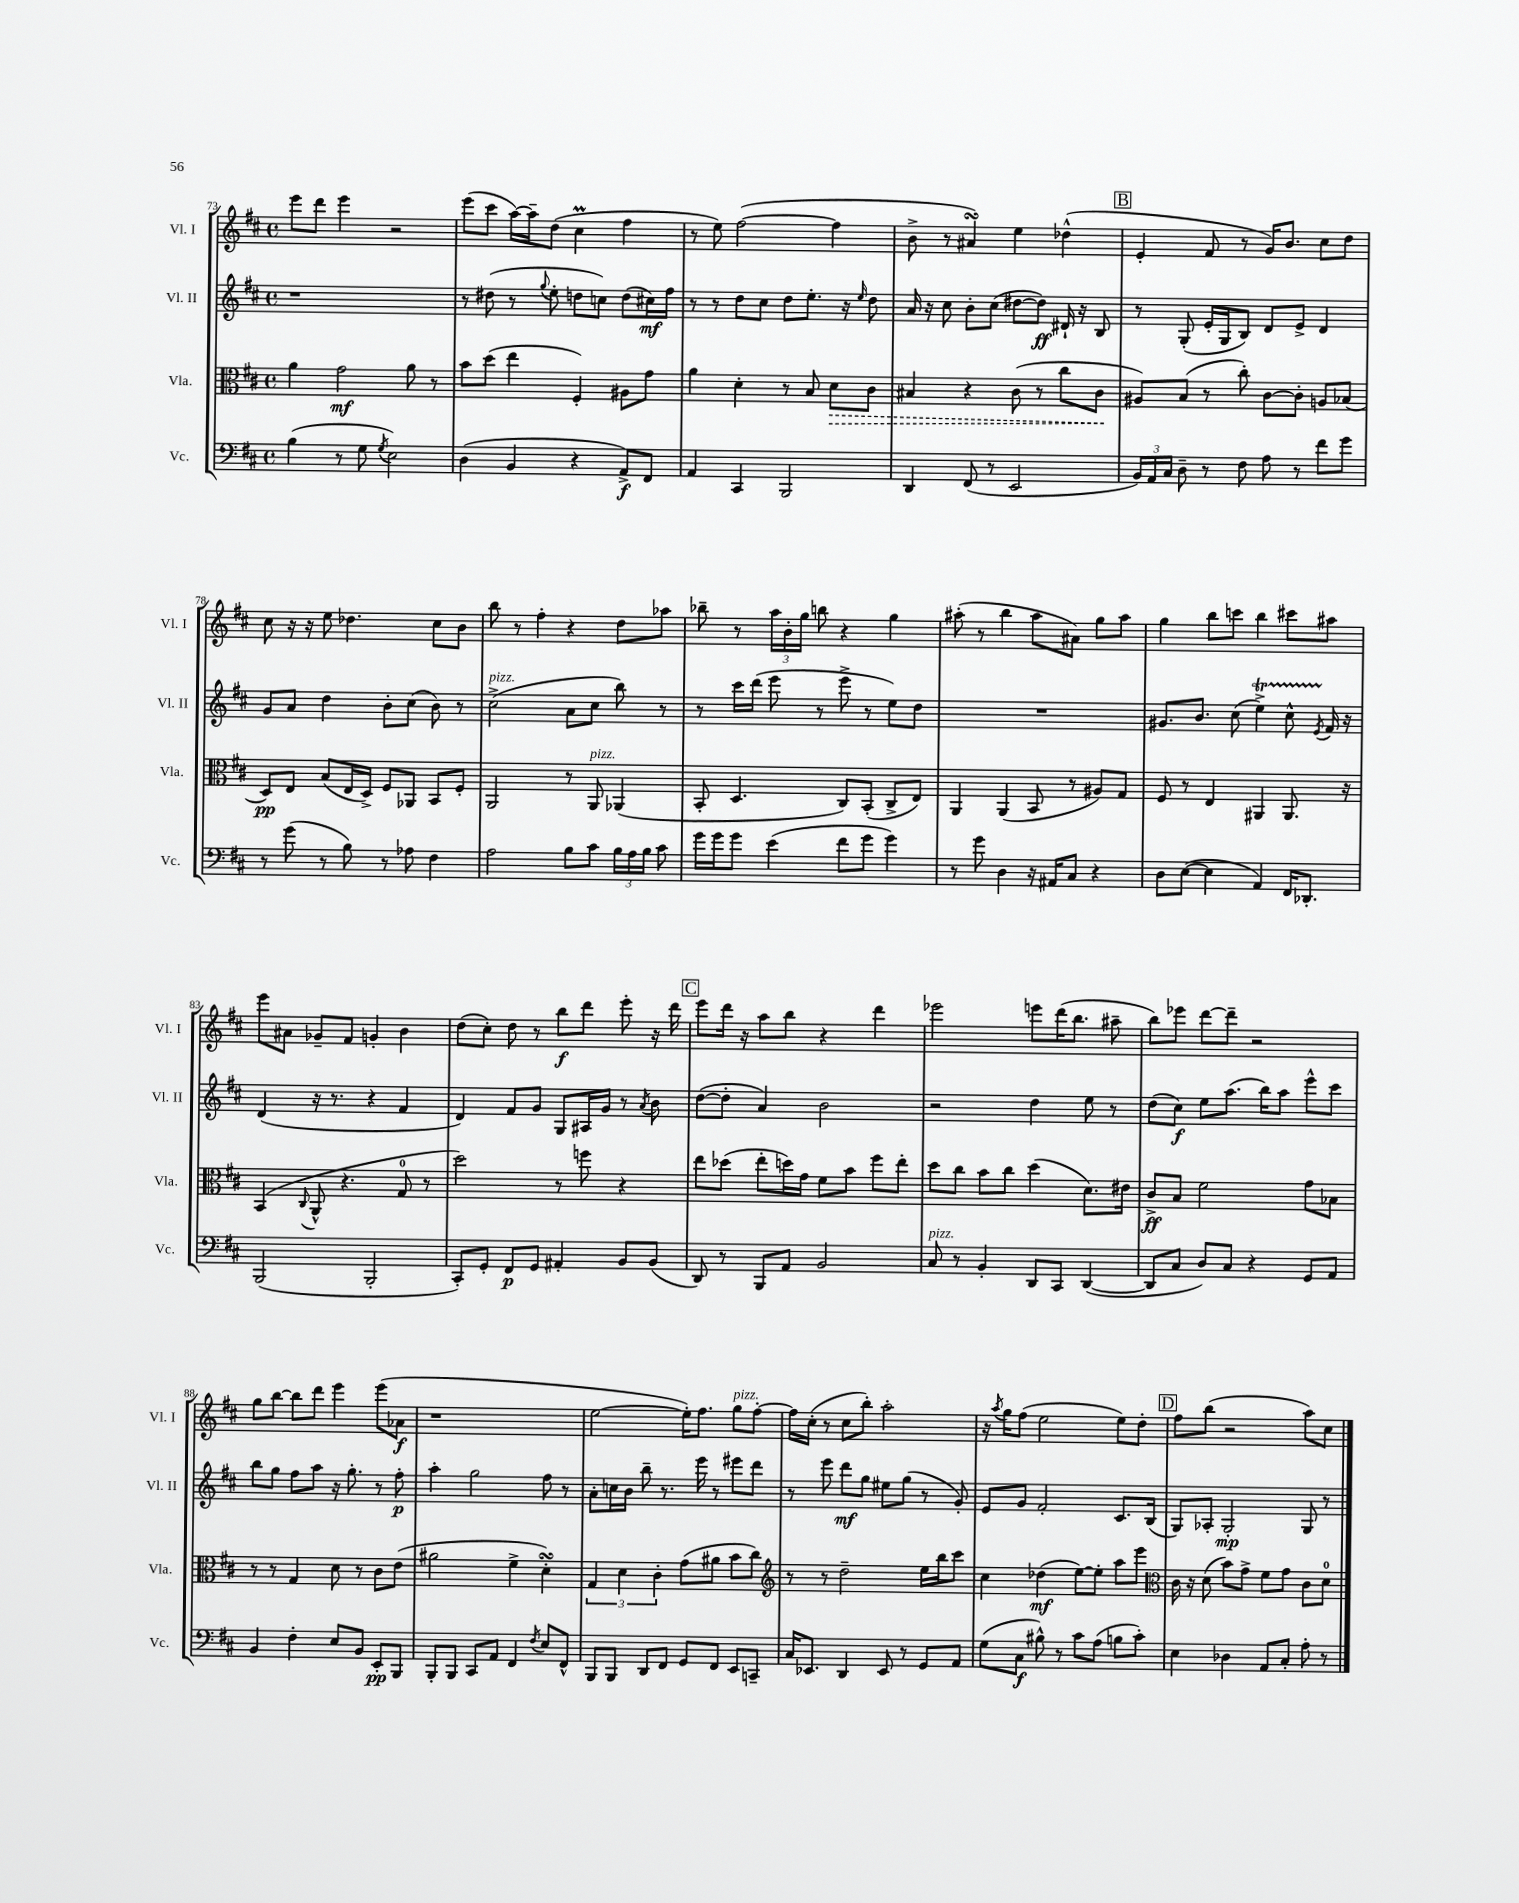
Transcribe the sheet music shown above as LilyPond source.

<<
\new StaffGroup <<
\new Staff = "s0" \with { instrumentName = "Vl. I" shortInstrumentName = "Vl. I" } {
    \clef treble \key d \major \defaultTimeSignature \time 4/4
    \autoBeamOff e'''8[ d'''8] e'''4 r2 |
    e'''8[( cis'''8] a''16[~) a''16-- d''8]( cis''4\prall fis''4 |
    r8 e''8) fis''2~( fis''4 |
    b'8-> r8 ais'4\turn) e''4 des''4-^( |
    \mark \markup { \box "B" } e'4-. fis'8 r8 g'16[) b'8.] cis''8[ d''8] |
    cis''8 r16 r16 e''8 des''4. cis''8[ b'8] |
    b''8 r8 fis''4-. r4 d''8[ aes''8] |
    bes''8-- r8 \tuplet 3/2 { a''16[ b'16-. g''16] } b''8 r4 g''4 |
    ais''8-.( r8 b''4 ais''8[ ais'8]) g''8[ ais''8] |
    g''4 b''8[ c'''8] b''4 cis'''8[ ais''8] |
    e'''8[ ais'8] ges'8[-- fis'8] g'4-. b'4 |
    d''8[( cis''8]-.) d''8 r8 b''8[\f d'''8] e'''8-. r16 d'''16 |
    \mark \markup { \box "C" } e'''8[ d'''16] r16 a''8[ b''8] r4 d'''4 |
    ees'''2 e'''8[ d'''16( b''8.] ais''8-- |
    b''8[) ees'''8] d'''8[~ d'''8]-- r2 |
    g''8[ b''8]~ b''8[ d'''8] e'''4 e'''8[( aes'8]\f |
    r1 |
    e''2~ e''16[-.) fis''8.] g''8[^\markup { \italic "pizz." } fis''8]~-. |
    fis''16[ cis''16]-.( r8 cis''8[ b''8]-.) a''2-. |
    r16 \acciaccatura { a''8 } g''16[ fis''8]( e''2 e''8[) d''8]-. |
    \mark \markup { \box "D" } fis''8[ b''8]( r2 a''8[) cis''8] \bar "|." |
}
\new Staff = "s1" \with { instrumentName = "Vl. II" shortInstrumentName = "Vl. II" } {
    \clef treble \key d \major \defaultTimeSignature \time 4/4
    \autoBeamOff r1 |
    r8 dis''8( r8 \appoggiatura { g''8 } e''8-. d''8[ c''8]) d''8[( cis''16\mf) fis''16] |
    r8 r8 d''8[ cis''8] d''8[ e''8.]-. r16 \grace { e''16 } d''8 |
    a'16 r16 cis''8 b'8[-. cis''8]( dis''8[~ dis''8]\ff) dis'16-! r16 b8 |
    \mark \markup { \box "B" } r8 g8-.( e'16[-. g16 b8]) d'8[ e'8]-> d'4 |
    g'8[ a'8] d''4 b'8[-. cis''8]( b'8) r8 |
    cis''2->^\markup { \italic "pizz." }( a'8[ cis''8] b''8) r8 |
    r8 cis'''16[ d'''16]( e'''8 r8 e'''8-> r8 e''8[) d''8] |
    R1 |
    gis'8.[ b'8.] cis''8( e''4->\startTrillSpan) cis''8-^ \acciaccatura { e'8 } fis'16\stopTrillSpan r16 |
    d'4( r16 r8. r4 fis'4 |
    d'4) fis'8[ g'8] g8[ ais16 g'16] r8 \acciaccatura { a'8 } b'8 |
    \mark \markup { \box "C" } d''8[~( d''8]-. a'4) b'2 |
    r2 d''4 e''8 r8 |
    d''8[( cis''8]\f) e''8[ a''8.]( b''16[) a''8] e'''8[-^ cis'''8] |
    b''8[ g''8] fis''8[ a''8] r16 g''8.-. r8 fis''8-.\p |
    a''4-. g''2 fis''8 r8 |
    a'8[-. c''16 b'16] b''8-- r8. e'''16 r8 eis'''8[ d'''8] |
    r8 e'''8 d'''8[\mf g''8] eis''8[ g''8]( r8 g'8-.) |
    e'8[ g'8] fis'2-. cis'8.[ b16]( |
    \mark \markup { \box "D" } g8[) aes8]-. g2-.\mp g8 r8 \bar "|." |
}
\new Staff = "s2" \with { instrumentName = "Vla." shortInstrumentName = "Vla." } {
    \clef alto \key d \major \defaultTimeSignature \time 4/4
    \autoBeamOff a'4 g'2\mf a'8 r8 |
    b'8[ d''8]( e''4 fis4-.) ais8[ g'8] |
    a'4 d'4-. r8 b8 \once \override Hairpin.style = #'dashed-line d'8[\> cis'8] |
    bis4 r4 cis'8( r8 cis''8[ cis'8]\! |
    \mark \markup { \box "B" } ais8[) b8]( r8 cis''8-.) cis'8[~ cis'8]-. a8[ bes8]( |
    d8[\pp) e8] b8[( e16 d16]->) fis8[ aes,8] b,8[ fis8]-. |
    a,2 r8 a,8^\markup { \italic "pizz." } aes,4( |
    b,8-. d4. cis8[) b,8]-.( cis8[-> e8]) |
    a,4 a,4( b,8 r8 ais8[) g8] |
    fis8 r8 e4 ais,4 ais,8. r16 |
    b,4( \appoggiatura { cis8 } a,8-^ r4. g8-0 r8 |
    d''2) r8 f''8 r4 |
    \mark \markup { \box "C" } e''8[ des''8]( e''8[-. d''16) g'16] fis'8[ b'8] fis''8[ e''8]-. |
    d''8[ cis''8] b'8[ cis''8] d''4( d'8.[) eis'16] |
    cis'8[->\ff b8] fis'2 g'8[ bes8] |
    r8 r8 g4 d'8 r8 cis'8[ e'8]( |
    ais'2 fis'4-> d'4-.\turn) |
    \tuplet 3/2 { g4 d'4 cis'4-. } g'8[( ais'8] b'8[ cis''8]) |
    \clef treble r8 r8 d''2-- e''16[ b''16 cis'''8] |
    cis''4 des''4\mf( e''8[~) e''8]-. a''8[ e'''8] |
    \mark \markup { \box "D" } \clef alto cis'16 r16 d'8( b'8[) g'8]-> fis'8[ g'8] cis'8[ d'8]-0 \bar "|." |
}
\new Staff = "s3" \with { instrumentName = "Vc." shortInstrumentName = "Vc." } {
    \clef bass \key d \major \defaultTimeSignature \time 4/4
    \autoBeamOff b4( r8 g8 \acciaccatura { g8 } e2) |
    d4( b,4 r4 a,8[->\f) fis,8] |
    a,4 cis,4 b,,2 |
    d,4 fis,8( r8 e,2 |
    \mark \markup { \box "B" } \tuplet 3/2 { b,16[) a,16 cis16] } d8-- r8 fis8 a8 r8 fis'8[ g'8] |
    r8 g'8( r8 b8) r8 aes8 fis4 |
    a2 b8[ cis'8] \tuplet 3/2 { b16[ a16 b16] } cis'8 |
    g'16[ g'16 g'8] e'4( fis'8[ g'8] g'4) |
    r8 g'8 d4 r16 ais,16[ cis8] r4 |
    d8[ e8]~( e4 a,4) fis,16[ des,8.]-. |
    b,,2( b,,2-. |
    cis,8[-.) g,8]-. fis,8[\p g,8] ais,4-. b,8[ b,8]( |
    \mark \markup { \box "C" } d,8) r8 b,,8[ a,8] b,2 |
    cis8^\markup { \italic "pizz." } r8 b,4-. d,8[ cis,8] d,4~( |
    d,8[ cis8] d8[) cis8] r4 g,8[ a,8] |
    b,4 fis4-. e8[ b,8] e,8[-.\pp b,,8] |
    b,,8[-. b,,8] cis,8[ a,8] fis,4 \acciaccatura { fis8 } e8[ fis,8]-^ |
    b,,8[ b,,8] d,8[ fis,8] g,8[ fis,8] e,8[ c,8]-- |
    cis16[ ees,8.] d,4 ees,8 r8 g,8[ a,8] |
    g8[( cis8]\f bis8-^) r8 cis'8[ a8]( b8[ cis'8]-.) |
    \mark \markup { \box "D" } e4 des4 a,8[ cis8]-. a8-. r8 \bar "|." |
}
>>
>>
\layout { \context { \Score currentBarNumber = #73 } }
